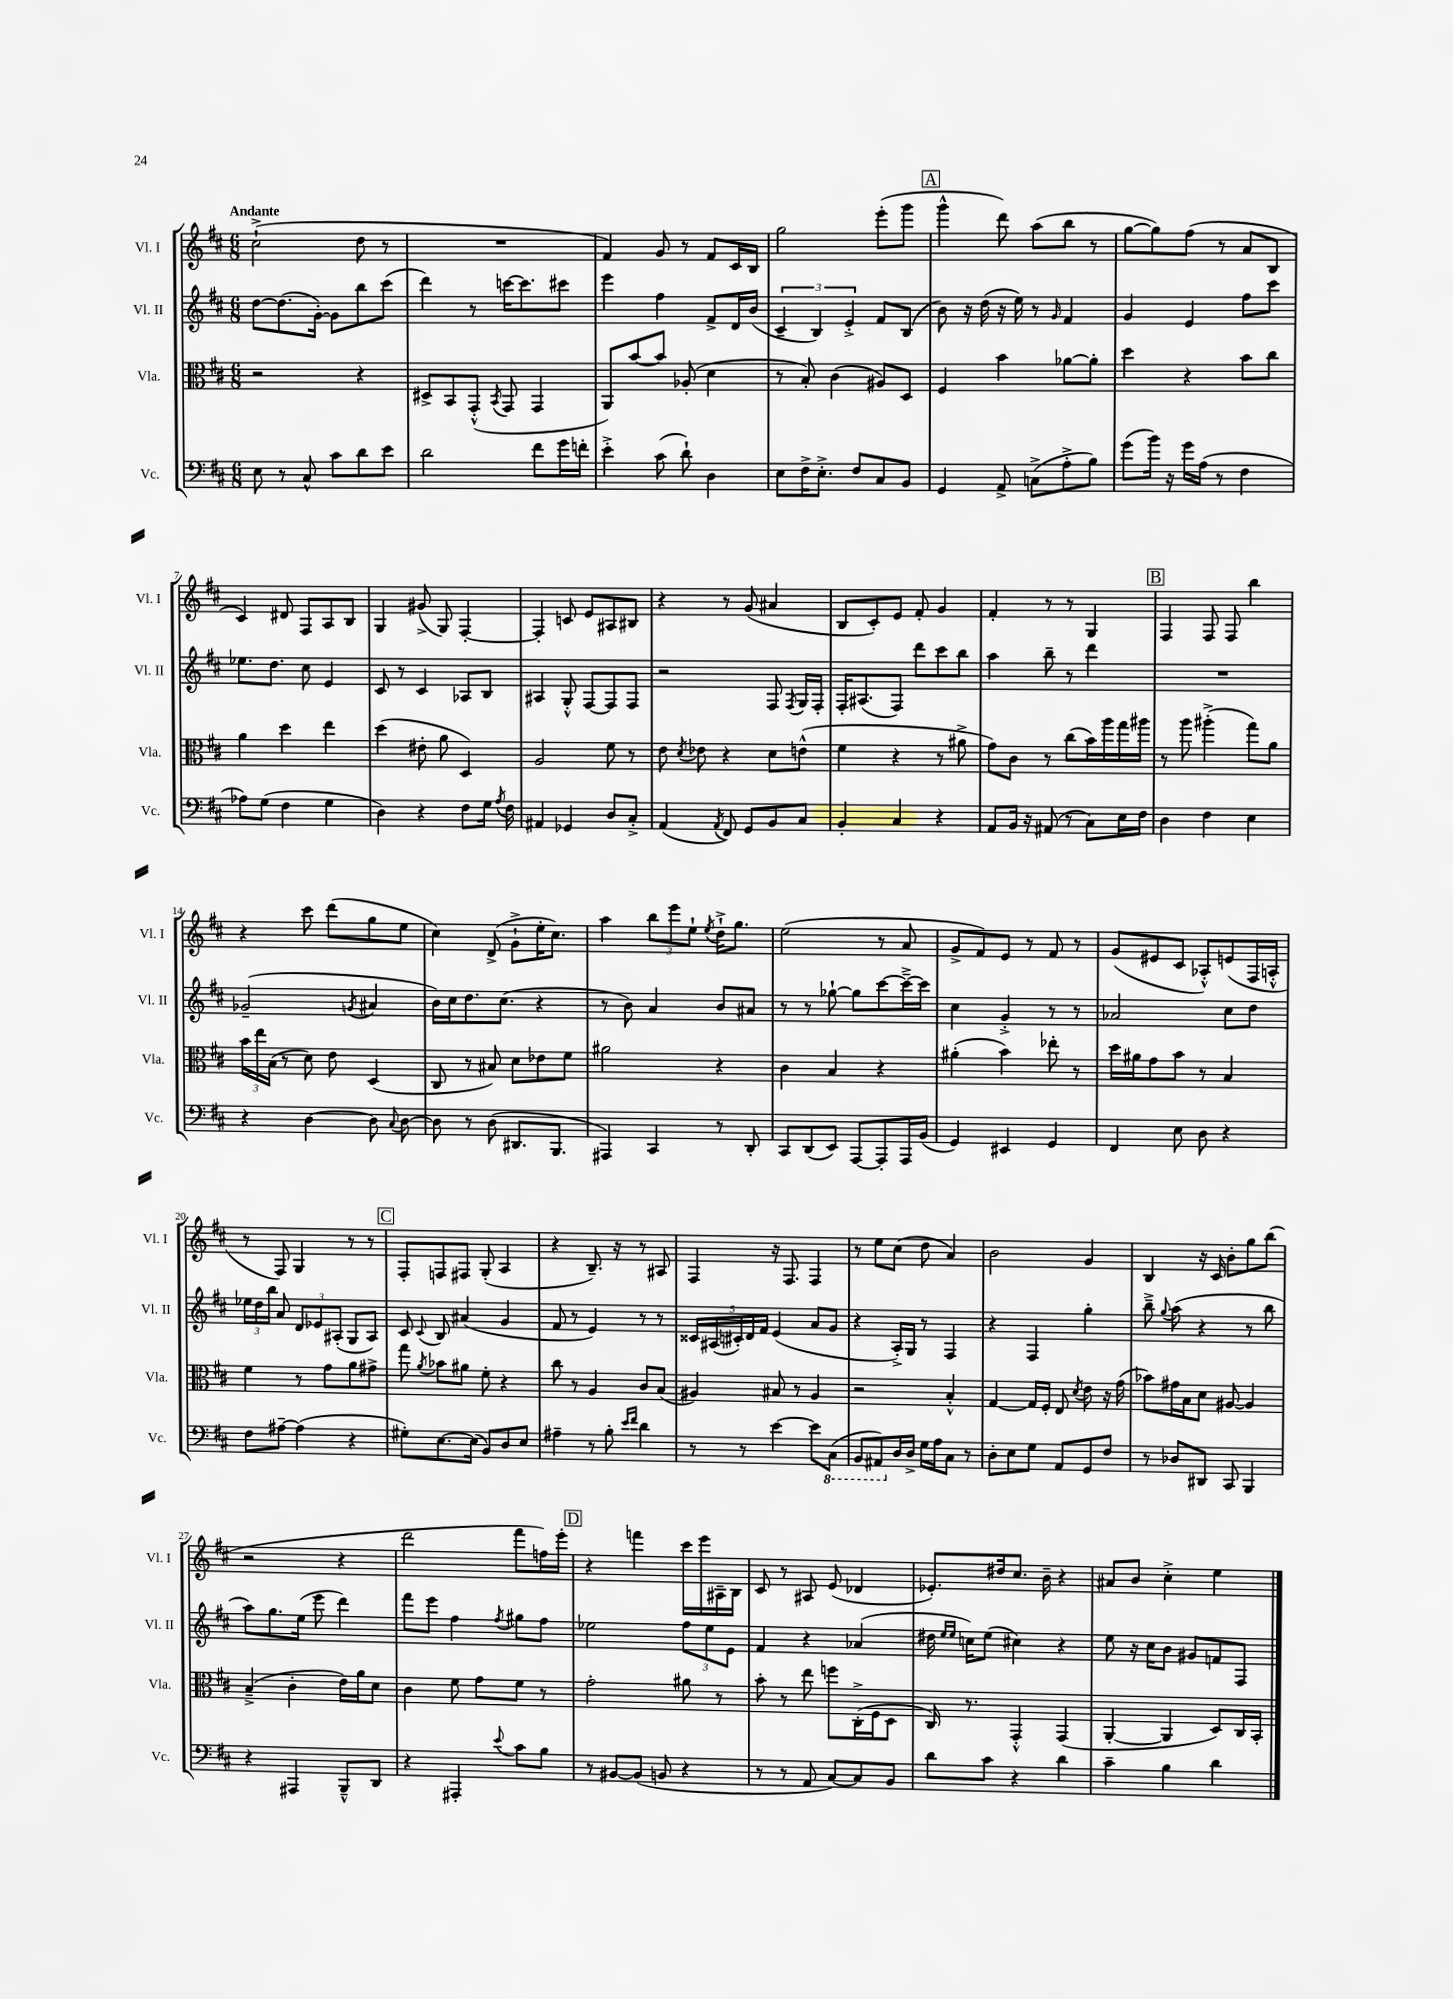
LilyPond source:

<<
\new StaffGroup <<
\new Staff = "s0" \with { instrumentName = "Vl. I" shortInstrumentName = "Vl. I" } {
    \clef treble \key d \major \numericTimeSignature \time 6/8 \tempo "Andante"
    \autoBeamOff cis''2-!->( d''8 r8 |
    R2. |
    fis'4) g'8 r8 fis'8[ cis'16 b16] |
    g''2 e'''8[-.( g'''8] |
    \mark \markup { \box "A" } g'''4-^ d'''8) a''8[( b''8] r8 |
    g''8[~ g''8) fis''8]( r8 a'8[ b8] |
    cis'4) dis'8 fis8[ a8 b8] |
    g4 gis'8->( g8) fis4~-. |
    fis4-. c'8 e'8[ ais8 bis8] |
    r4 r8 g'8( ais'4 |
    b8[ cis'8-.) e'8] fis'8-. g'4 |
    fis'4-. r8 r8 g4 |
    \mark \markup { \box "B" } fis4 fis8 fis8 b''4 |
    r4 cis'''8 d'''8[( g''8 e''8] |
    cis''4) d'8->( g'8[-!-> e''16-. cis''8.]) |
    a''4 \tuplet 3/2 { b''8[ e'''8 e''8]-! } \acciaccatura { e''8 } d''16[-!-> g''8.] |
    e''2( r8 a'8 |
    g'8[-> fis'8) e'8] r8 fis'8 r8 |
    g'8[( eis'8 cis'8] aes8[-.-^) e'8( fis16 a16]-.-^ |
    r8 fis8) g4 r8 r8 |
    \mark \markup { \box "C" } fis8[-. f8 fis8] g8-.( a4 |
    r4 b8.--) r16 r8 ais8 |
    fis4 r16 fis8. fis4 |
    r8 e''8[ cis''8]( d''8 a'4) |
    b'2 g'4 |
    b4 r16 cis'16 b'8[-. g''8 b''8]( |
    r2 r4 |
    d'''2 fis'''8[ f''16) e'''16]-. |
    \mark \markup { \box "D" } r4 f'''4 cis'''16[ e'''16 ais16-- b16] |
    cis'8 r8 ais8 e'8( des'4 |
    ees'8.[-.) dis''16 cis''8.] b'16-- r4 |
    ais'8[ b'8] cis''4-.-> e''4 \bar "|." |
}
\new Staff = "s1" \with { instrumentName = "Vl. II" shortInstrumentName = "Vl. II" } {
    \clef treble \key d \major \numericTimeSignature \time 6/8
    \autoBeamOff d''8[~ d''8.( g'16]~-.) g'8[ b''8 cis'''8]( |
    d'''4) r8 c'''16[~ c'''8. cis'''8] |
    e'''4 fis''4 fis'8[-> d'16 b'16]( |
    \tuplet 3/2 { cis'4-- b4) e'4-.-> } fis'8[ b8]( |
    \mark \markup { \box "A" } b'8) r16 d''16( r16 e''16) r8 \grace { g'16 } fis'4 |
    g'4 e'4 fis''8[ cis'''8] |
    ees''8.[ d''8.] cis''8 e'4 |
    cis'8 r8 cis'4 aes8[ b8] |
    ais4 g8-.-^ fis8[~ fis8 fis8] |
    r2 fis8 \acciaccatura { fis8 } g16[ fis16]-. |
    fis16[-. ais8.( fis8]) d'''8[ cis'''8 b''8] |
    a''4 b''8-- r8 d'''4 |
    \mark \markup { \box "B" } R2. |
    ges'2--( \acciaccatura { g'8 } ais'4 |
    b'16[) cis''16 d''8. cis''8.]( r4 |
    r8 b'8) a'4 b'8[ ais'8] |
    r8 r8 ges''8~-! ges''8[ cis'''8~ cis'''16~---> cis'''16] |
    cis''4 g'4-.-> r8 r8 |
    aes'2 cis''8[ d''8] |
    \tuplet 3/2 { ees''16[ d''16 b''16] } a'8 \tuplet 3/2 { d'8[ ees'8 ais8]-.( } g8[ ais8]) |
    \mark \markup { \box "C" } cis'8 \appoggiatura { cis'8 } b8 ais'4( g'4 |
    fis'8 r8 e'4) r8 r8 |
    \tuplet 5/4 { cisis'16[ ais16( cis'16-.) d'16 fis'16] } e'4( a'8[ g'8] |
    r4 a16[-.->) g16] r8 fis4 |
    r4 fis4 g''4-. |
    b''8---> \appoggiatura { g''8 } a''8( r4 r8 b''8 |
    a''8[) g''8. e''16]( e'''8 d'''4) |
    fis'''8[ e'''8] fis''4 \acciaccatura { fis''8 } gis''8[ fis''8] |
    \mark \markup { \box "D" } ees''2 \tuplet 3/2 { fis''8[ ees''8 e'8] } |
    fis'4 r4 aes'4( |
    dis''16 \grace { e''16[ e''16] } c''16[) e''8]( cis''4) r4 |
    e''8 r16 cis''16[ b'8] gis'8[ f'8 fis8] \bar "|." |
}
\new Staff = "s2" \with { instrumentName = "Vla." shortInstrumentName = "Vla." } {
    \clef alto \key d \major \numericTimeSignature \time 6/8
    \autoBeamOff r2 r4 |
    dis8[-> b,8 g,8]-.-^( \acciaccatura { b,8 } g,8 g,4 |
    a,8[) b'8~ b'8] aes8-.( d'4 |
    r8 b8-.) cis'4( ais8[) d8] |
    \mark \markup { \box "A" } fis4 b'4 aes'8[~ aes'8]-. |
    d''4 r4 b'8[ cis''8] |
    a'4 d''4 e''4 |
    d''4( eis'8-. a'8 d4) |
    a2 fis'8 r8 |
    e'8 \acciaccatura { d'8 } ees'8 r4 d'8[ e'8]-^( |
    fis'4 r4 r8 ais'8-> |
    g'8[) cis'8] r8 cis''8[( b'16) a''16 g''16 ais''16] |
    \mark \markup { \box "B" } r8 a''8 ais''4-.->( g''8[) a'8] |
    \tuplet 3/2 { b'16[ e''16 b16]( } r8 d'8) e'8 d4( |
    cis8 r8 bis8) d'8[ ees'8 fis'8] |
    ais'2 r4 |
    cis'4 b4 r4 |
    ais'4-.( b'4) ees''8-. r8 |
    d''16[ ais'16 g'8 b'8] r8 b4 |
    fis'4 r8 g'8[ a'8 gis'8]-> |
    \mark \markup { \box "C" } g''8 \acciaccatura { a'8 } bes'8[ ais'8] fis'8-. r4 |
    cis''8 r8 a4 cis'8[ b8]( |
    ais4) bis8 r8 ais4 |
    r2 b4-.-^ |
    g4~ g16[ fis16]-. e8 \acciaccatura { d'8 } e'8 r16 g'16( |
    bes'8[) gis'16 b16 d'8] ais8~ ais4 |
    b4--->( cis'4-. e'16[) a'16 d'8] |
    cis'4 fis'8 g'8[ fis'8] r8 |
    \mark \markup { \box "D" } g'2-. ais'8 r8 |
    b'8-. r8 e''8 f''8[ cis16-.->( fis16 d8] |
    cis16) r8. g,4-.-^ g,4( |
    a,4~-. a,4 d8[) cis16 b,16]-. \bar "|." |
}
\new Staff = "s3" \with { instrumentName = "Vc." shortInstrumentName = "Vc." } {
    \clef bass \key d \major \numericTimeSignature \time 6/8
    \autoBeamOff e8 r8 cis8-^ cis'8[ d'8 e'8] |
    d'2 fis'8[ g'16 f'16]-. |
    e'4-.-> cis'8( d'8-!) d4 |
    e8[ fis16-> e8.]-.-> fis8[ cis8 b,8] |
    \mark \markup { \box "A" } g,4 a,8-> c8[->( a8-.-> b8]) |
    g'8[( b'16]) r16 g'16[ a16]( r8 fis4 |
    aes8[) g8]( fis4 g4 |
    d4) r4 fis8[ g16] \acciaccatura { a8 } fis16 |
    ais,4 ges,4 d8[ cis8]-.-> |
    a,4( \acciaccatura { a,8 } fis,8) g,8[ b,8 cis8] |
    b,4-. cis4 r4 |
    a,8[ b,16] r16 ais,8( r8 cis8[) e16 fis16] |
    \mark \markup { \box "B" } d4 fis4 e4 |
    r4 d4~ d8 \appoggiatura { cis8 } d8~ |
    d8 r8 d8( dis,8.[ b,,8.] |
    ais,,4) cis,4 r8 d,8-. |
    cis,8[ d,8( e,8]) a,,8[~ a,,8-. a,,16 b,16]( |
    g,4) eis,4 g,4 |
    fis,4 e8 d8 r4 |
    fis8[ ais8]~-- ais4( r4 |
    \mark \markup { \box "C" } gis8[-.) e8.~ e16]( b,8[) d8 e8] |
    ais4-- r8 b8-. \grace { e'16[ fis'16] } d'4 |
    r8 r8 e'4~ e'8[ \ottava #-1 cis,8]( |
    b,,8[ ais,,8) \ottava #0 d16 d16]-> g16[ a16 cis8] r8 |
    d8[-. e8 g8] a,8[ g,8 fis8] |
    r8 des8[ dis,8] cis,8 b,,4 |
    r4 ais,,4 b,,8[---^ d,8] |
    r4 ais,,4-. \appoggiatura { e'8 } cis'8[ b8] |
    \mark \markup { \box "D" } r8 bis,8[~ bis,8]( b,8 r4 |
    r8 r8 a,8 cis8[~) cis8 b,8] |
    d'8[ cis'8] r4 d'4 |
    cis'4-- b4 d'4 \bar "|." |
}
>>
>>
